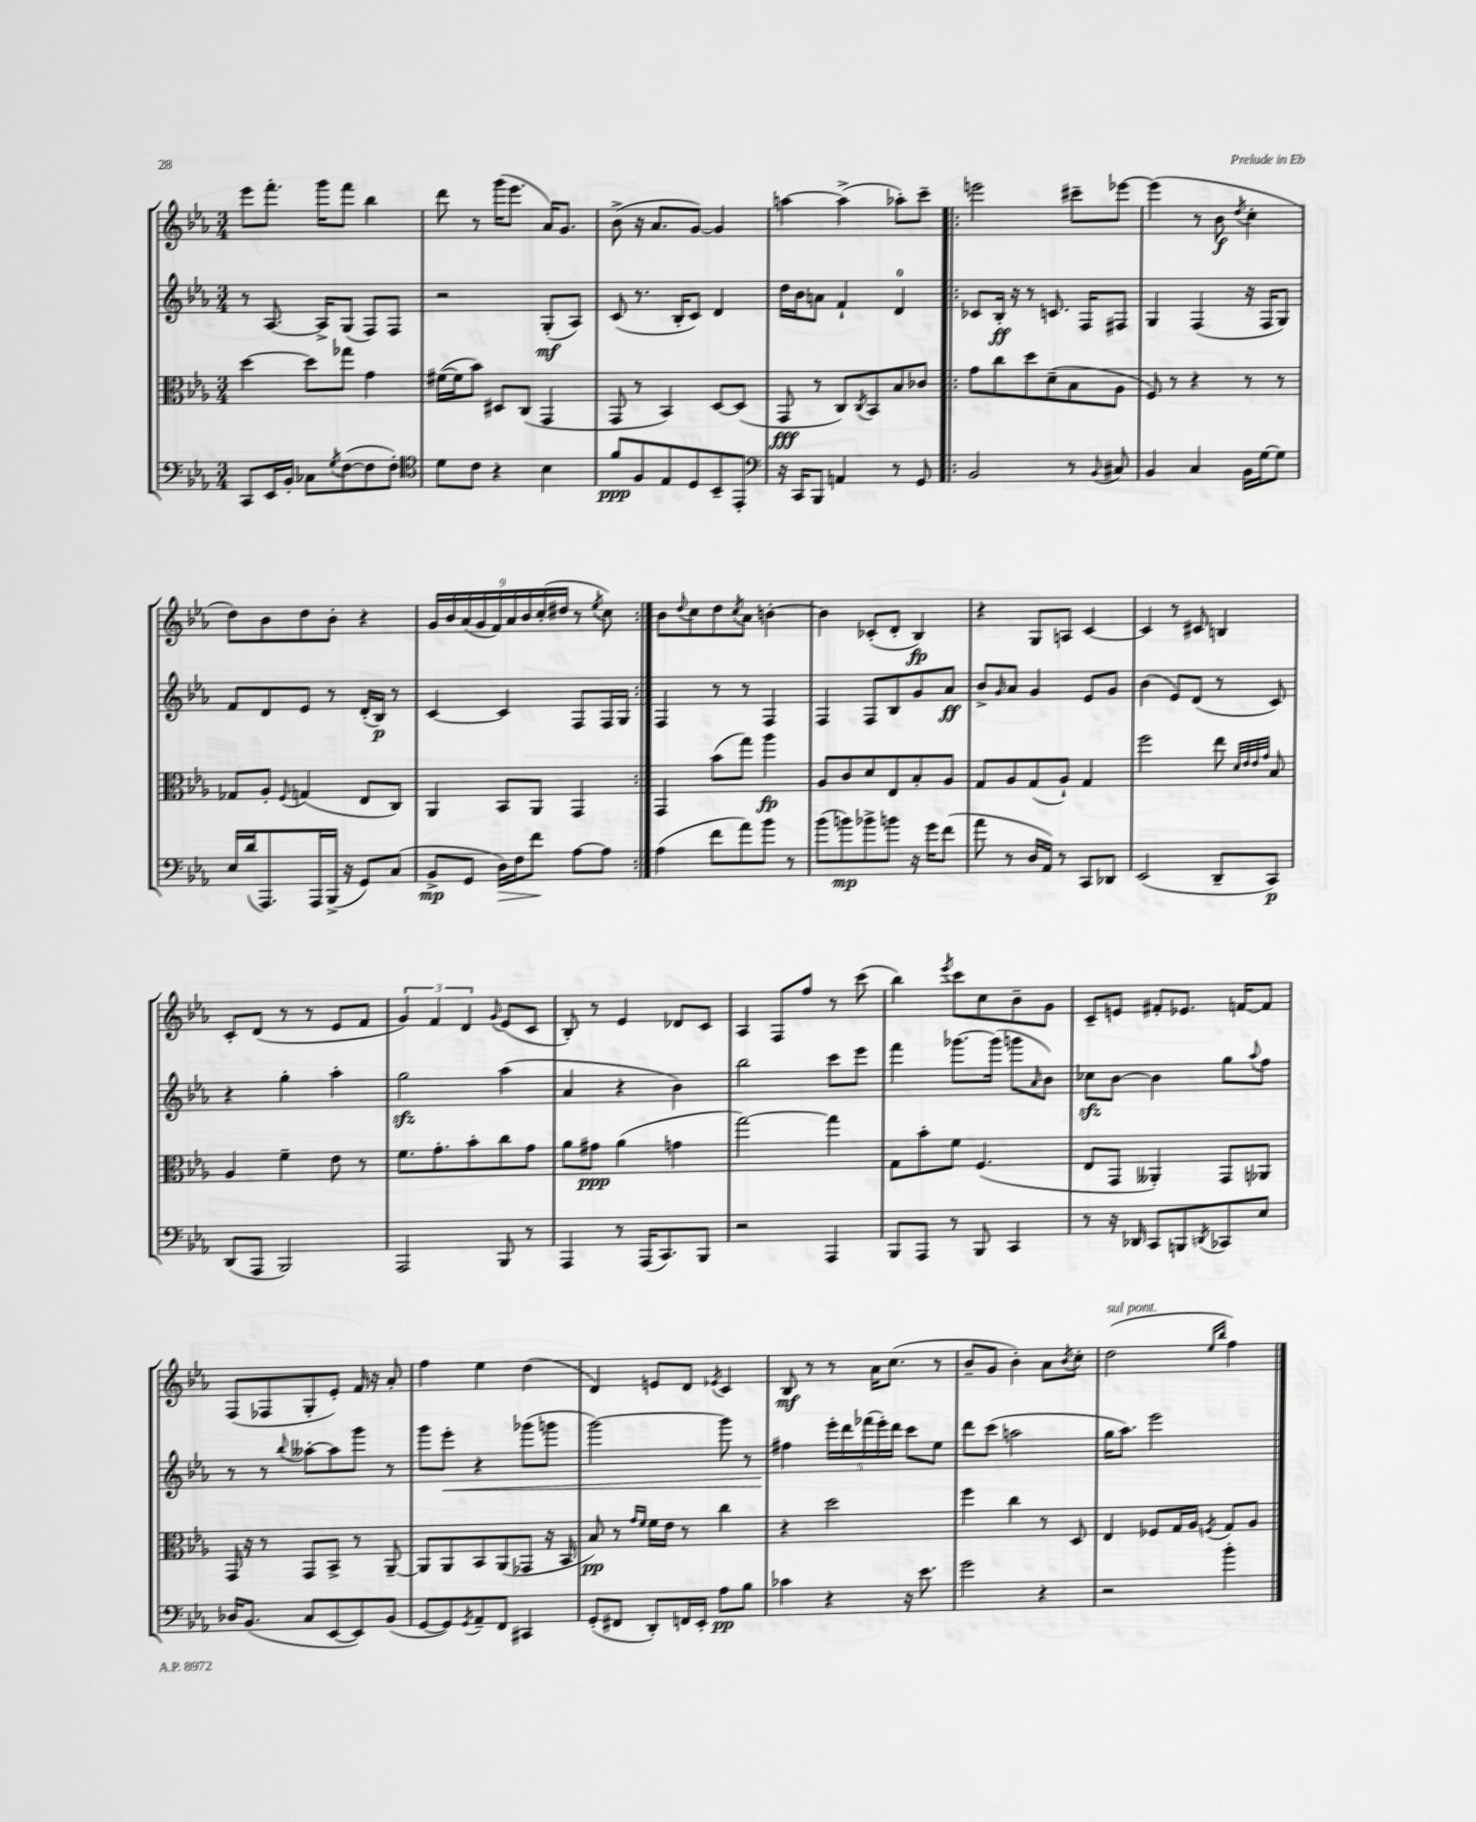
<<
\new StaffGroup <<
\new Staff = "s0" {
    \clef treble \key ees \major \numericTimeSignature \time 3/4
    ees'''8 f'''8.-. g'''16 f'''8 bes''4 |
    d'''8 r8 g'''16( ees'''8. aes'16) g'8. |
    bes'8->( r16 aes'8. g'8~) g'4 |
    a''4~ a''4->( aes''8-.) c'''8-- |
    \repeat volta 2 { e'''2 cis'''8-- ees'''8~ |
    ees'''4( r8 bes'8\f \acciaccatura { d''8 } c''4-. |
    d''8) bes'8 d''8 bes'8-. r4 |
    \tuplet 9/8 { g'16 bes'16 aes'16( g'16 f'16) aes'16 bes'16 c''16-.( dis''16 } r8 \acciaccatura { ees''8 } c''8) | }
    bes'8 \appoggiatura { d''8 } c''8 d''8 \acciaccatura { c''8 } aes'8 b'4~-. |
    b'4 ces'8-.( d'8-. bes4\fp) |
    r4 g8 a8 c'4~ |
    c'4 r8 cis'8 b4 |
    c'8-. d'8( r8 r8 ees'8 f'8 |
    \tuplet 3/2 { g'4) f'4 d'4 } \appoggiatura { g'8 } ees'8( c'8 |
    bes8-.) r8 ees'4 des'8 c'8 |
    aes4 f8 f''8 r8 c'''8( |
    bes''4) \acciaccatura { ees'''8 } c'''8 c''8 bes'8-- g'8 |
    c'8-- e'8 fis'8-. ees'8. f'16~ f'8 |
    f8( fes8 g8-. ees'8-.) f'16 r16 aes'8-. |
    f''4 ees''4 d''4( |
    d'4) e'8 d'8 \acciaccatura { ees'8 } c'4 |
    bes8\mf r8 r8 aes'16 c''8.( r8 |
    bes'8-- g'8 bes'4-.) aes'8 \acciaccatura { bes'8 } c''8-. |
    d''2^\markup { \italic "sul pont." }( \grace { ees''16 bes''16 } f''4) \bar "|." |
}
\new Staff = "s1" {
    \clef treble \key ees \major \numericTimeSignature \time 3/4
    r8 aes8.~ aes16-> g8( f8) f8 |
    r2 g8-.\mf( aes8) |
    c'8( r8. bes16-. c'8) d'4 |
    d''16 bes'16 a'8 f'4-! d'4-0 |
    \repeat volta 2 { ces'8 bes16-.\ff r16 r8 c'8. f16 fis8 |
    g4 f4( r16 f16 g8) |
    f'8 d'8 ees'8 r8 d'16-.( bes16\p) r8 |
    c'4~ c'4 f8 f16 g16 | }
    f4 r8 r8 f4 |
    f4 f8 bes8 g'8 aes'8\ff |
    bes'8-> \grace { g'16 } aes'8 g'4 ees'8 g'8 |
    bes'4( ees'8) d'8( r8 c'8) |
    r4 g''4-. aes''4-. |
    g''2\sfz aes''4( |
    aes'4 r4 bes'4) |
    bes''2 c'''8 ees'''8 |
    f'''4 ges'''8.~ ges'''16( g'''8 \grace { aes'16 } bes'8) |
    ces''8\sfz bes'8~ bes'4 g''8 \appoggiatura { aes''8 } f''8 |
    r8 r8 \appoggiatura { bes''8 } aeses''8~-. aeses''8 g'''8 r8 |
    g'''8 ees'''8-.\< r4 ges'''8( g'''8 |
    g'''2~) g'''8 r8 |
    fis''4\! \tuplet 5/4 { ees'''16-. d'''16 fes'''16( ees'''16-.) d'''16 } c'''8 ees''8 |
    d'''8 c'''8( a''2 |
    g''16 aes''8.) ees'''2 \bar "|." |
}
\new Staff = "s2" {
    \clef alto \key ees \major \numericTimeSignature \time 3/4
    d''4~ d''8 ges''8 g'4 |
    fis'16~( fis'16 bes'8) dis8 c8( g,4 |
    g,8 r8 bes,4) d8~ d8( |
    g,8\fff r8 c8) \acciaccatura { c8 } bes,8 bes8 ces'8 |
    \repeat volta 2 { g'8 c''8 d''8 d'8--( bes8 aes8 |
    f8) r8 r4 r8 r8 |
    ges8 aes8-. \appoggiatura { f8 } g4( ees8 c8) |
    aes,4 bes,8 aes,8 g,4 | }
    g,4 bes'8( g''8) aes''4\fp |
    aes8 c'8 d'8 ees8 bes8-. aes8 |
    g8 aes8 g8( aes8-!) g4 |
    f''2 ees''8 \grace { d'32 ees'32 ees'32 g'32 } bes8 |
    aes4 f'4-- ees'8 r8 |
    f'8. g'8.-. bes'8-. c''8 g'8 |
    aes'8 gis'8\ppp aes'4( g'4 |
    g''2~) g''4 |
    g8 bes'8-. f'8 f4.( |
    ees8 g,8 aeses,4-.) g,8 aes,8 |
    g,16 r16 r8 g,8 bes,8-> r8 aes,8~-- |
    aes,8 aes,8 bes,8 aes,8( ges,8 r16 bes,16 |
    bes8\pp) r8 \grace { g'16 f'16 } f'16 ees'16 r8 c''4 |
    r4 d''2 |
    f''4 c''4 r8 d8 |
    ees4 fes8 g16 aes16 \acciaccatura { f8 } g8 aes8 \bar "|." |
}
\new Staff = "s3" {
    \clef bass \key ees \major \numericTimeSignature \time 3/4
    c,8 ees,16 bes,16-. ces8 \acciaccatura { g8 } f8~( f8 f8-.) |
    \clef tenor d'8 c'8 r4 bes4 |
    f'8\ppp f8 ees8 d8 bes,8-- ees,8-. |
    \clef bass r16 c,16 bes,,8 a,4 r8 g,8 |
    \repeat volta 2 { bes,2 r8 \appoggiatura { bes,8 } cis8 |
    bes,4 c4 bes,16 g16~ g8 |
    ees16 d'16( aes,,8.) aes,,16 bes,,16->( r16 g,8) c8( |
    bes,8->\mp g,8 d16\>) f16 f'8\! aes8~ aes8 | }
    aes4( f'8 aes'8) bes'8 r8 |
    bes'8( b'8\mp) bes'8-> b'8 r16 g'16 f'8( |
    aes'8 r8 d16 aes,16) r8 c,8 des,8 |
    ees,2( d,8-- c,8\p) |
    d,8( aes,,8 bes,,2) |
    aes,,2 bes,,8 r8 |
    aes,,4 r8 aes,,16( c,8.) bes,,8 |
    r2 aes,,4 |
    bes,,8 aes,,8 r8 bes,,8 c,4 |
    r8 r16 des,16 c,8 b,,8 \acciaccatura { d,8 } ces,8 ees8 |
    des16 bes,8.( c8 ees,8~ ees,8) bes,8( |
    g,8~ g,8) \acciaccatura { g,8 } aes,8-- f,8 cis,4 |
    g,8-.( fis,8 d,8-.) f,16 ees,16-. aes8\pp bes8 |
    ces'4 r4 r16 ees'8. |
    g'2 r4 |
    r2 bes'4-. \bar "|." |
}
>>
>>
\layout { \context { \Score \remove "Bar_number_engraver" } }
